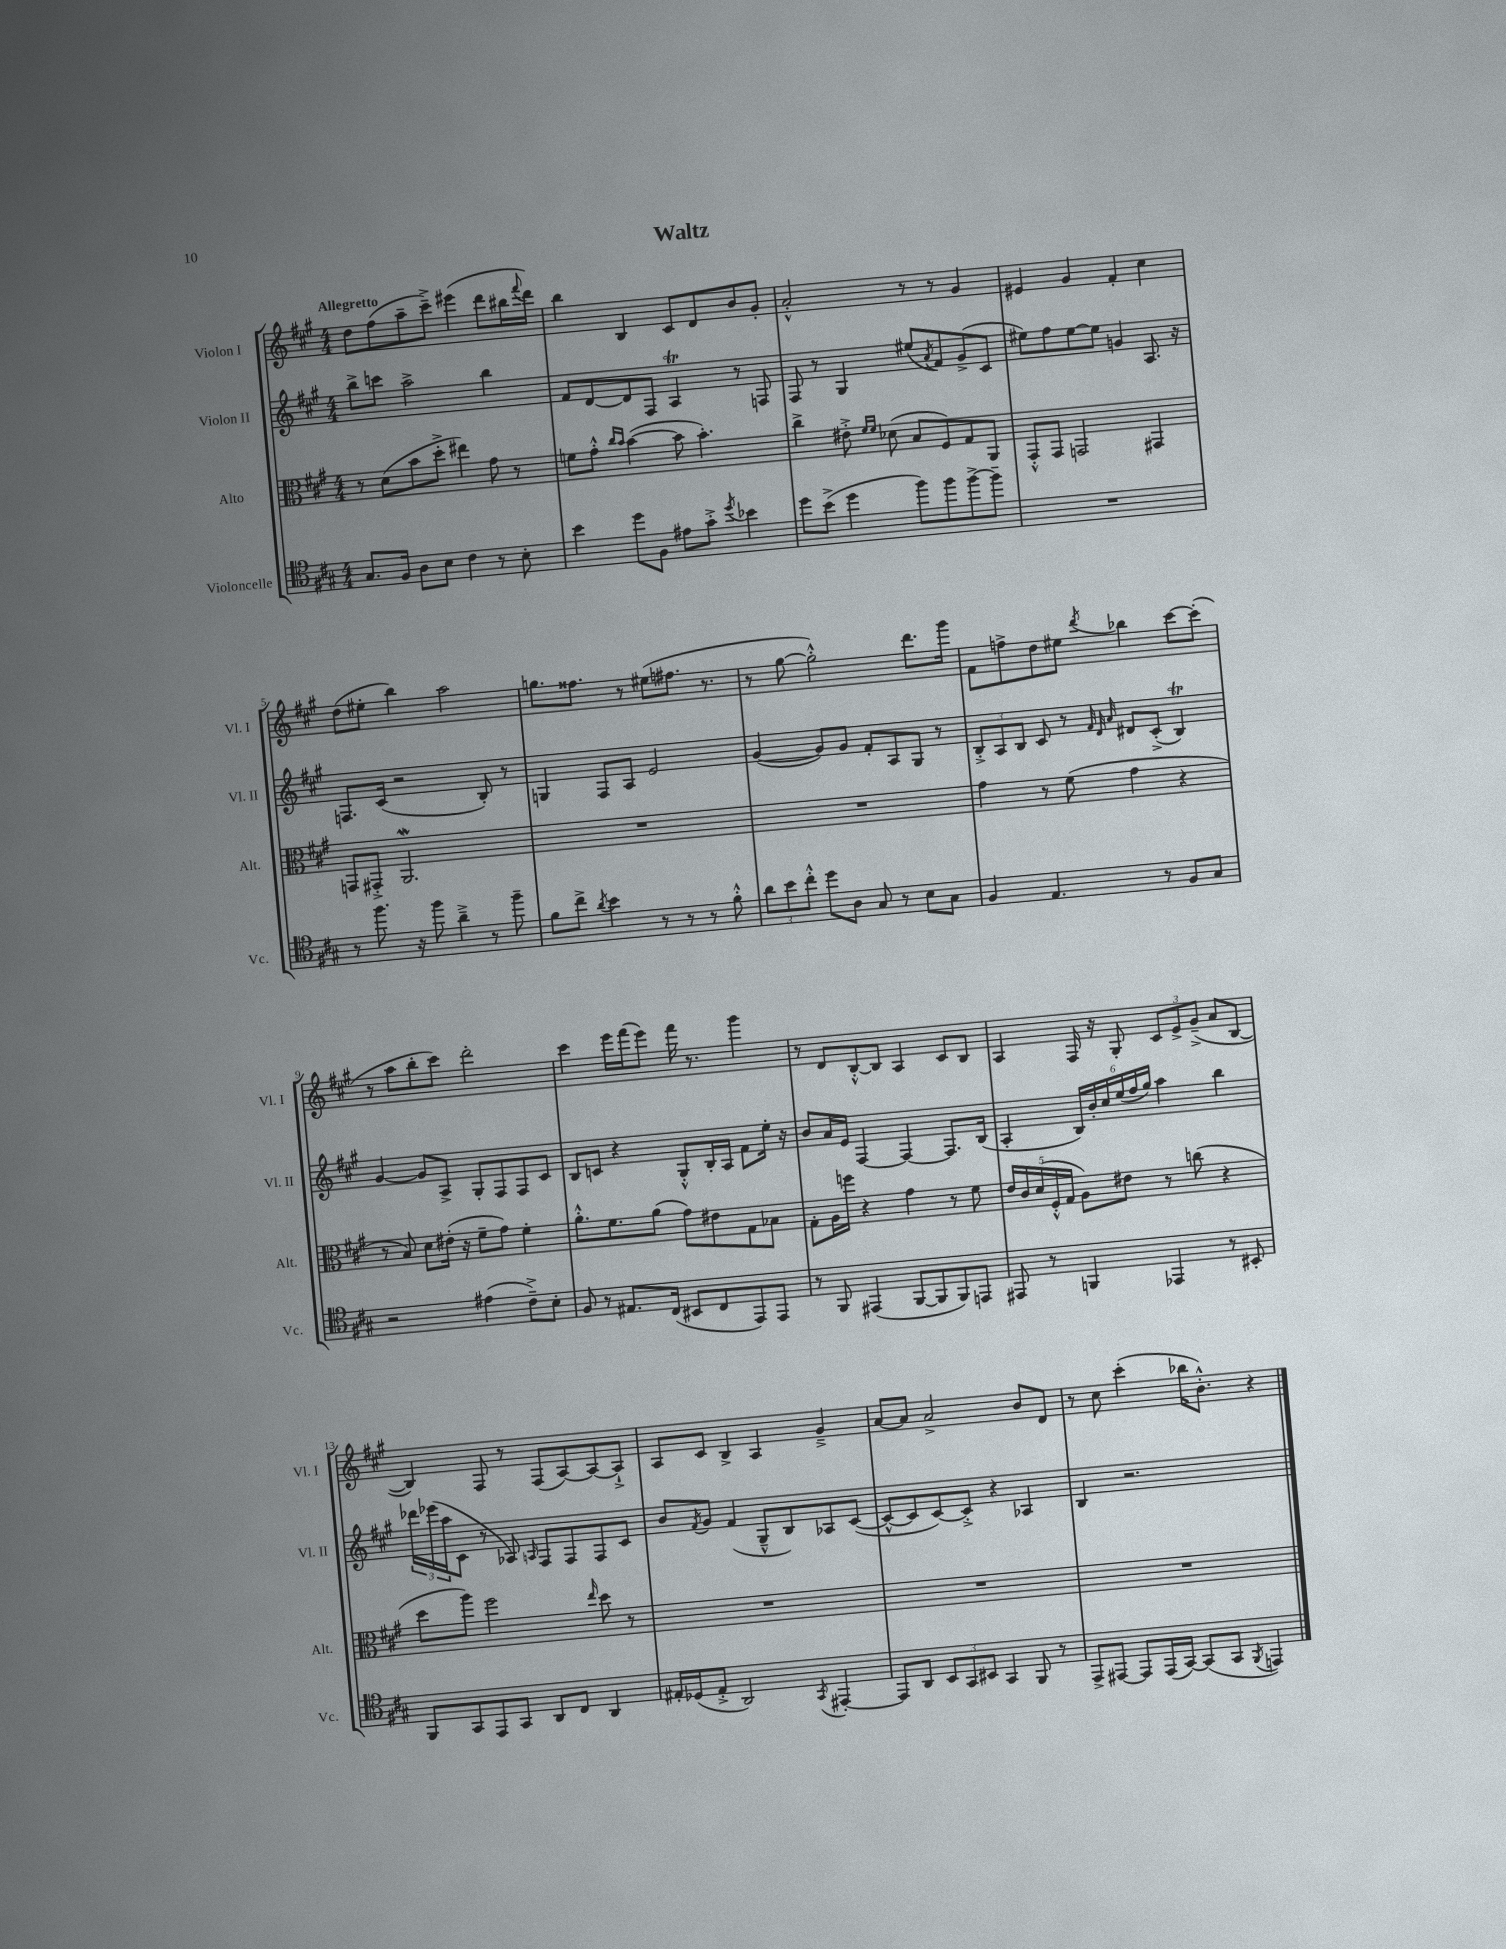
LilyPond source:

\header { title = "Waltz" }
<<
\new StaffGroup <<
\new Staff = "s0" \with { instrumentName = "Violon I" shortInstrumentName = "Vl. I" } {
    \clef treble \key a \major \numericTimeSignature \time 4/4 \tempo "Allegretto"
    d''8 fis''8( a''8-- cis'''8--->) eis'''4( d'''8 bis''16 \appoggiatura { fis'''8 } d'''16) |
    b''4 b4 cis'8 d'8 b'8 gis'8-. |
    a'2-.-^ r8 r8 gis'4 |
    eis'4 gis'4 fis'4-. cis''4 |
    d''8( eis''8-. b''4) a''2 |
    g''8. fisis''8. r8 eis''8( fis''8. r8. |
    r8 gis''8~ gis''2-.-^) d'''8. gis'''16 |
    fis'8 f''8-> d''8 eis''8 \acciaccatura { d'''8 } bes''4 cis'''8~ cis'''8-.( |
    r8 a''8 b''8-. cis'''8) d'''2-. |
    cis'''4 e'''16 fis'''16( e'''8) fis'''16 r8. gis'''4 |
    r8 d'8 b8~-.-^ b8 a4 cis'8 b8 |
    a4 fis16 r16 gis8-. \tuplet 3/2 { cis'8 e'8-> gis'8--->( } a'8 b8~ |
    b4) fis8 r8 fis8( a8~) a8~ a8-!-> |
    a8 cis'8 b4-> a4 gis'4---> |
    a'8~ a'8 a'2-> b'8 d'8 |
    r8 cis''8 cis'''4-.( bes''16 b'8.-.-^) r4 \bar "|." |
}
\new Staff = "s1" \with { instrumentName = "Violon II" shortInstrumentName = "Vl. II" } {
    \clef treble \key a \major \numericTimeSignature \time 4/4
    b''8-> c'''8 a''2-> b''4 |
    fis'8 d'8~ d'8 fis8 a4\trill r8 f8 |
    fis8 r8 gis4 eis''8( \acciaccatura { a'8 } fis'8) gis'8->( cis'8 |
    eis''8) fis''8 eis''8~ eis''8 g'4 a8. r16 |
    f8. cis'16( r2 b8-.) r8 |
    g4 fis8 a8 e'2 |
    gis'4~( gis'8) gis'8 fis'8-. a8 gis8 r8 |
    \tuplet 3/2 { b8-.-> a8 b8 } cis'8 r8 \grace { fis'32 d'32 a'32 } dis'8 cis'8-.->( b4\trill) |
    gis'4~ gis'8 a8-> gis8-. fis8 fis8 cis'8 |
    b8 c'8 r4 gis8-.-^ b16-. a16 fis'8 e''16-. r16 |
    b'8 a'16 e'16 fis4~ fis4~ fis8. b16( |
    a4-. \tuplet 6/4 { b16) b'16-. cis''16 e''16( fis''16 gis''16) } a''4 b''4 |
    \tuplet 3/2 { des'''16 ees'''16( a''16 } cis'8 r8 aes8) \grace { a16 } fis8 fis8 fis8 cis'8 |
    b'8 \acciaccatura { fis'8 } gis'8 fis'4( gis8---^ b8) aes8 cis'8~( |
    cis'8~-^ cis'8 cis'8~) cis'8-.-> r4 aes4 |
    b4 r2. \bar "|." |
}
\new Staff = "s2" \with { instrumentName = "Alto" shortInstrumentName = "Alt." } {
    \clef alto \key a \major \numericTimeSignature \time 4/4
    r8 d'8( b'8 d''8-.-> eis''4) gis'8 r8 |
    f'8 gis'8-.-^ \grace { cis''16 b'16 } b'4~( b'8 b'4.-.) |
    cis''4-> eis'8-.-> \grace { fis'16 fis'16 } des'8( b8 fis8) gis8 a,8 |
    gis,8-.-^ gis,8 g,2 gis,4 |
    g,8 gis,8-.-> a,2.\mordent |
    R1 |
    R1 |
    gis'4 r8 fis'8( gis'4 r4 |
    r8 b8) d'8 eis'16-.( r16 fis'8-- gis'8) fis'4-. |
    a'8.-.-^ fis'8. a'8( gis'8) eis'8 gis8 bes8 |
    gis8-. a16 f''16 r4 gis'4 r8 fis'8 |
    \tuplet 5/4 { e'16 cis'16 d'16( fis16-.-^ gis16 } a8) eis'8 r8 c''8( r4 |
    d''8 a''8) fis''2 \grace { e''16 } d''8 r8 |
    R1 |
    R1 |
    R1 \bar "|." |
}
\new Staff = "s3" \with { instrumentName = "Violoncelle" shortInstrumentName = "Vc." } {
    \clef tenor \key a \major \numericTimeSignature \time 4/4
    gis8. fis16 a8 b8 cis'4 r8 b8-. |
    b'4 d''8 fis8 eis'8 gis'8-.-> \acciaccatura { d''8 } bes'4 |
    d''8 b'8->( d''4 fis''8) fis''8 fis''8~-> fis''8-- |
    R1 |
    r8 fis''8. r16 fis''8 a'4---> r8 fis''8-- |
    fis'8 cis''8-> \acciaccatura { a'8 } b'4 r8 r8 r8 fis'8-.-^ |
    \tuplet 3/2 { a'8 b'8 cis''8-.-^ } d''8 a8 gis8 r8 b8 gis8 |
    fis4 e4. r8 fis8 gis8 |
    r2 eis'4( cis'8--->) b8-. |
    fis8 r8 eis8. cis16( bis,8 cis8 e,8) e,8 |
    r8 fis,8 eis,4( fis,8~ fis,8 fis,8) e,8 |
    eis,8 r8 f,4 ees,4 r8 bis,8-. |
    fis,8 gis,8 e,8 gis,8 a,8 cis8 a,4 |
    eis16-. des16( eis8-.-> a,2) \acciaccatura { gis,8 } eis,4~-. |
    eis,8 a,8 \tuplet 3/2 { b,8 gis,8 bis,8 } gis,4 fis,8 r8 |
    e,8-> eis,8~ eis,8 eis,16( gis,16~) gis,8( gis,8 \acciaccatura { fis,8 } e,4) \bar "|." |
}
>>
>>
